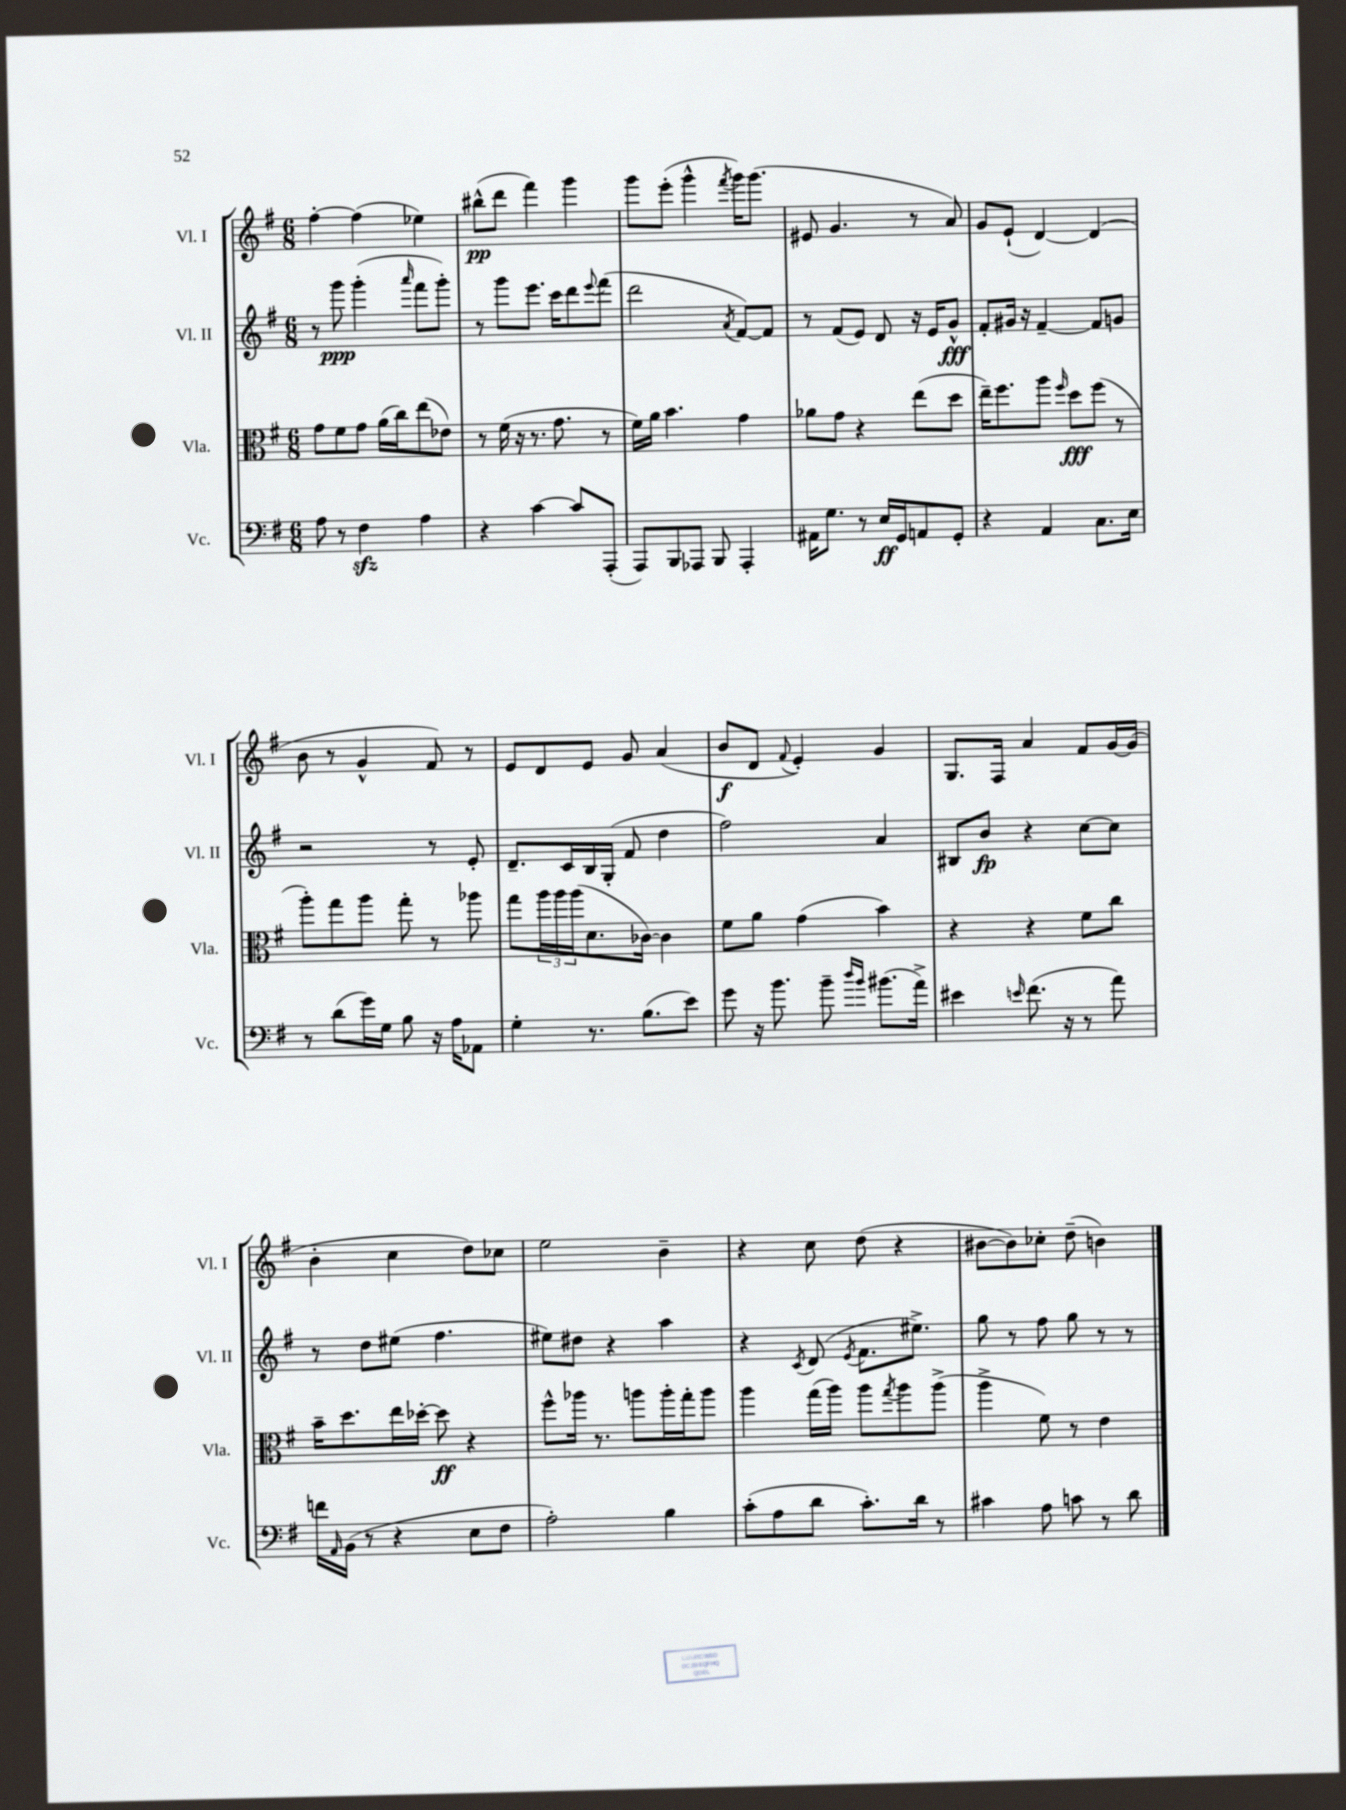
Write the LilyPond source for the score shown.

<<
\new StaffGroup <<
\new Staff = "s0" \with { instrumentName = "Vl. I" shortInstrumentName = "Vl. I" } {
    \clef treble \key g \major \numericTimeSignature \time 6/8
    fis''4~-. fis''4( ees''4) |
    bis''8-^\pp( d'''8 fis'''4) g'''4 |
    g'''8 e'''8-.( g'''4-^ \acciaccatura { fis'''8 } g'''16) g'''8.( |
    eis'8 g'4. r8 a'8) |
    g'8 e'8-!( d'4~) d'4( |
    b'8 r8 g'4-^ fis'8) r8 |
    e'8 d'8 e'8 g'8 a'4( |
    b'8\f d'8 \appoggiatura { fis'8 } e'4-.) g'4 |
    g8. fis16 a'4 fis'8 g'16~ g'16( |
    b'4-. c''4 d''8) ces''8 |
    e''2 b'4-- |
    r4 c''8 d''8( r4 |
    bis'8~ bis'8) ces''8-. d''8--( b'4) \bar "|." |
}
\new Staff = "s1" \with { instrumentName = "Vl. II" shortInstrumentName = "Vl. II" } {
    \clef treble \key g \major \numericTimeSignature \time 6/8
    r8 g'''8\ppp g'''4-.( \grace { a'''16 } fis'''8 g'''8-.) |
    r8 g'''8 e'''8. c'''16 d'''8 \appoggiatura { e'''8 } fis'''8( |
    d'''2 \acciaccatura { a'8 } fis'8~) fis'8 |
    r8 fis'8( e'8) d'8 r16 e'16 g'8-^\fff |
    fis'8-. gis'16 r16 fis'4~-- fis'8 g'8 |
    r2 r8 e'8-. |
    d'8.-- c'16 b16 g16-.( fis'8 d''4 |
    fis''2) a'4 |
    bis8 b'8\fp r4 c''8~ c''8 |
    r8 d''8 eis''8( fis''4. |
    eis''8) dis''8 r4 a''4 |
    r4 \acciaccatura { c'8 } d'8( \acciaccatura { e'8 } fis'8. eis''8.->) |
    g''8 r8 fis''8 g''8 r8 r8 \bar "|." |
}
\new Staff = "s2" \with { instrumentName = "Vla." shortInstrumentName = "Vla." } {
    \clef alto \key g \major \numericTimeSignature \time 6/8
    g'8 fis'8 g'8 a'16( c''16) e''8( ees'8) |
    r8 fis'16( r16 r8. g'8. r8 |
    fis'16) a'16 b'4. g'4 |
    aes'8 g'8 r4 e''8( d''8 |
    e''16--) fis''8. a''8 \grace { fis''16 } d''8\fff fis''8( r8 |
    a''8-.) g''8 a''8 g''8-. r8 aes''8 |
    g''8 \tuplet 3/2 { a''16 a''16 a''16( } d'8. ces'16~) ces'4 |
    fis'8 a'8 g'4( b'4) |
    r4 r4 fis'8 c''8 |
    b'16-- d''8. e''16 des''16~-. des''8\ff r4 |
    fis''8-^ aes''16 r8. a''8 a''16-. g''16-. a''8 |
    a''4 g''16( a''16) a''8 \acciaccatura { g''8 } a''8 a''8->( |
    a''4-> fis'8) r8 e'4 \bar "|." |
}
\new Staff = "s3" \with { instrumentName = "Vc." shortInstrumentName = "Vc." } {
    \clef bass \key g \major \numericTimeSignature \time 6/8
    a8 r8 fis4\sfz a4 |
    r4 c'4~ c'8 a,,8-.( |
    a,,8) b,,8 aes,,8 b,,8 aes,,4-. |
    ais,16 g8. r8 e16\ff g,16 a,8 g,8-. |
    r4 a,4 c8. e16 |
    r8 d'8( g'16) g16 b8 r16 a16 aes,8 |
    g4-. r8. b8.( e'8) |
    g'8 r16 b'8. b'8-- \grace { d''16 b'16 } bis'8.( a'16->) |
    eis'4 \grace { e'16 } fis'8.( r16 r8 a'8) |
    f'16 \grace { a,16 } b,16( r8 r4 e8 fis8 |
    a2-.) b4 |
    c'8-.( a8 d'8 c'8.-.) d'16 r8 |
    cis'4 a8 c'8 r8 d'8 \bar "|." |
}
>>
>>
\layout { \context { \Score \remove "Bar_number_engraver" } }
